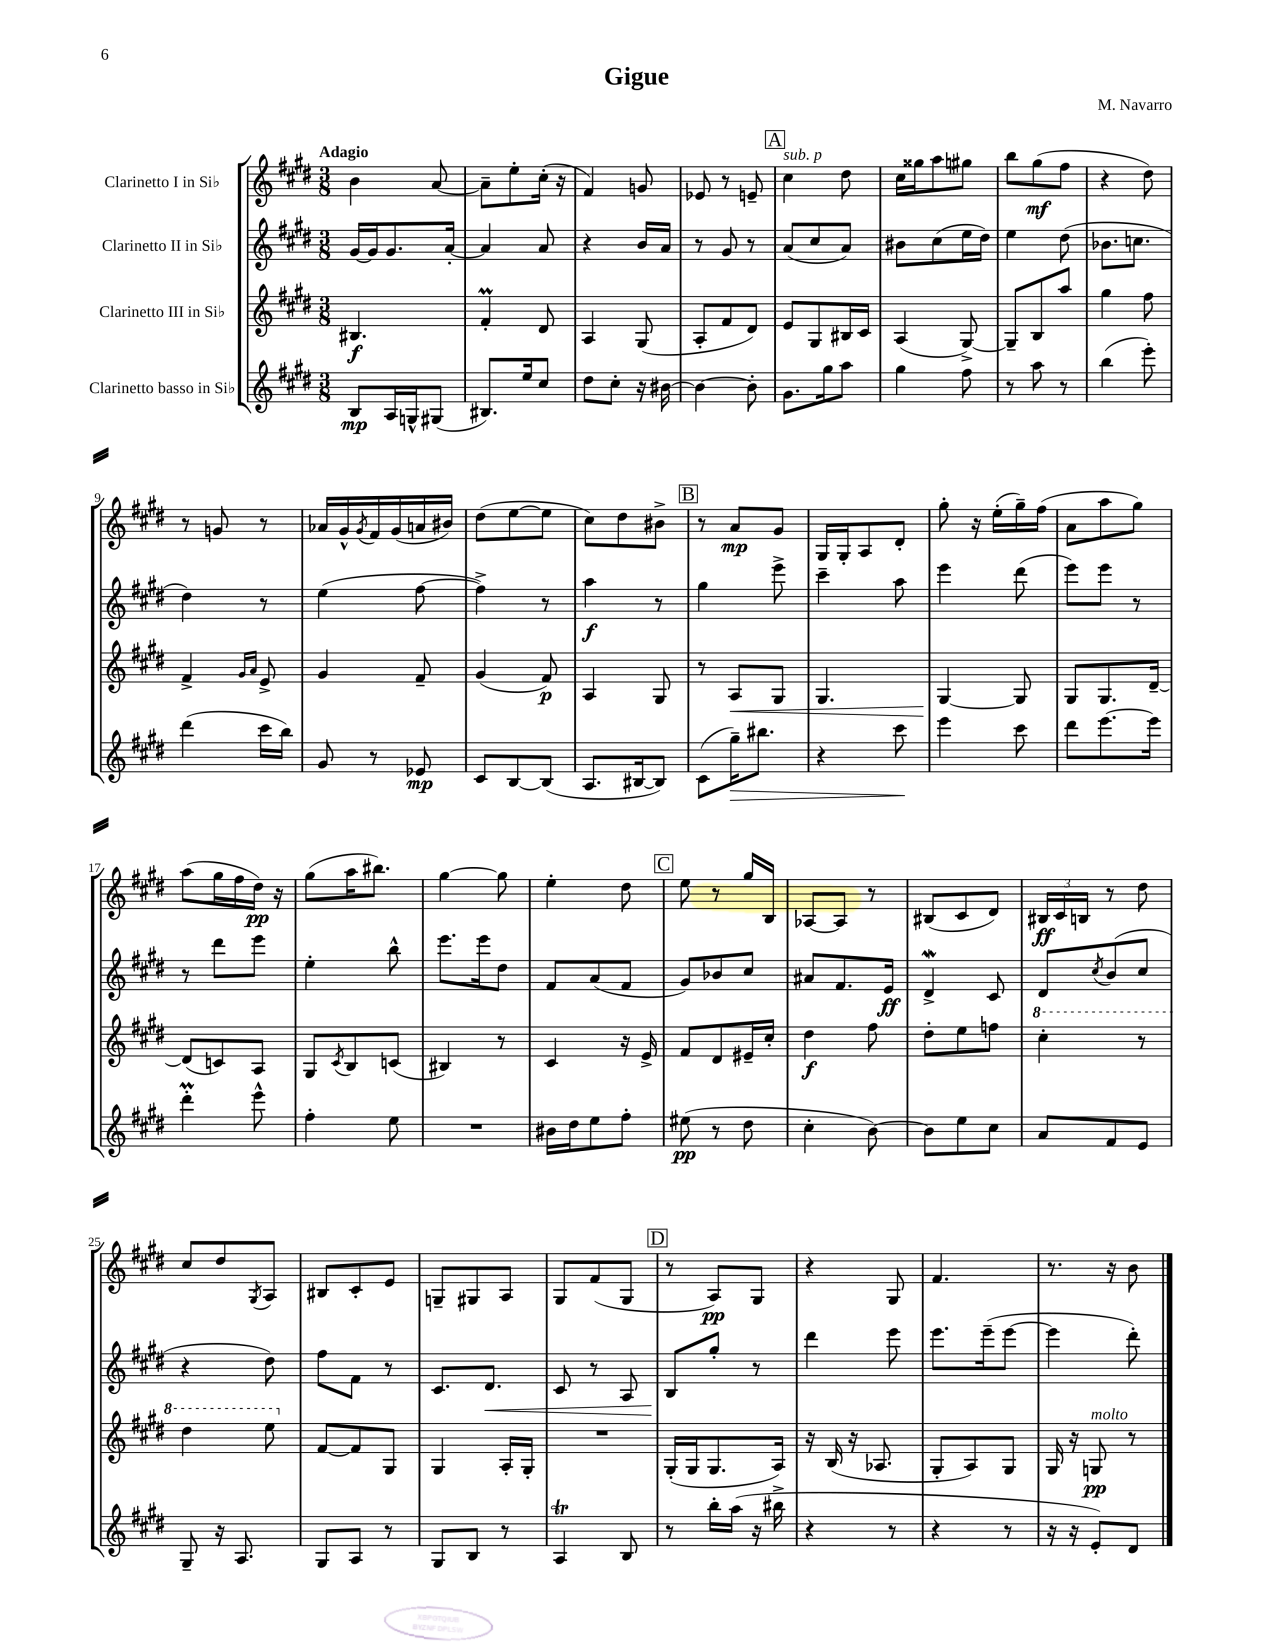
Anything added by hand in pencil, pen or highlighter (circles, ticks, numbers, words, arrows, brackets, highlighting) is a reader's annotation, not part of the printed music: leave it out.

**kern	**kern	**kern	**kern
*staff4	*staff3	*staff2	*staff1
*clefG2	*clefG2	*clefG2	*clefG2
*k[f#c#g#d#]	*k[f#c#g#d#]	*k[f#c#g#d#]	*k[f#c#g#d#]
*M3/8	*M3/8	*M3/8	*M3/8
8B	4.B#	[16g#	4b
.	.	16g#]	.
16A	.	8.g#	.
16G^^	.	.	.
(8G#	.	.	[8a
.	.	[16a'	.
=	=	=	=
8.B#)	4f#'	4a]	8a~]
.	.	.	8ee'
16ee	.	.	.
8cc#	8d#	8a	(16cc#'
.	.	.	16r
=	=	=	=
8dd#	4A	4r	4f#)
8cc#'	.	.	.
16r	(8G#	16b	8g
[16b#	.	16a	.
=	=	=	=
4b#_	8A'	8r	8e-
.	8f#	8g#	8r
8b#']	8d#)	8r	8e~
=	=	=	=
8.g#	8e	(8a	4cc#
.	8G#	8cc#	.
16gg#	.	.	.
8aa	16B#	8a)	8dd#
.	16c#	.	.
=	=	=	=
4gg#	(4A	8b#	16cc#
.	.	.	16gg##
.	.	(8cc#	8aa
8ff#	[8G#^)	16ee	8gg#
.	.	16dd#)	.
=	=	=	=
8r	8G#~]	4ee	8bb
8aa	8B	.	(8gg#
8r	8aa	(8dd#	8ff#
=	=	=	=
(4bb	4gg#	8.b-	4r
.	.	8.cc	.
8eee')	8ff#	.	8dd#)
=	=	=	=
(4ddd#	4f#^	4dd#)	8r
.	.	.	8g
.	16qqg#	.	.
.	16qqa	.	.
16ccc#	8e^	8r	8r
16bb)	.	.	.
=	=	=	=
8g#	4g#	(4ee	16a-
.	.	.	16g#^^
.	.	.	8qg#
8r	.	.	16f#
.	.	.	(16g#
8e-	8f#~	[8ff#	16a
.	.	.	16b#)
=	=	=	=
8c#	(4g#	4ff#^])	(8dd#
[8B	.	.	[8ee
(8B]	8f#)	8r	8ee]
=	=	=	=
8.A	4A	4aa	8cc#)
.	.	.	8dd#
[16B#	.	.	.
8B#])	8G#	8r	8b#^
=	=	=	=
(8c#	8r	4gg#	8r
16gg#~)	8A	.	8a
8.bb#	.	.	.
.	8G#	8eee^	8g#
=	=	=	=
4r	4.G#	4ccc#~	16G#
.	.	.	16G#'
.	.	.	8A
8ccc#	.	8aa	8d#'
=	=	=	=
4eee	[4G#	4eee	8gg#'
.	.	.	16r
.	.	.	(16ee'
8ccc#	8G#]	(8ddd#	16gg#~)
.	.	.	(16ff#
=	=	=	=
8ddd#	8G#	8eee)	8a
[8.eee	8.G#	8eee	8aa
.	.	8r	8gg#)
16eee]	[16d#~	.	.
=	=	=	=
4ddd#'	(8d#]	8r	(8aa
.	8c)	8ddd#	16gg#
.	.	.	16ff#
8eee^^	8A	8eee	16dd#)
.	.	.	16r
=	=	=	=
4ff#'	8G#	4ee'	(8gg#
.	8qc#	.	.
.	8B	.	16aa
.	.	.	8.bb#)
8ee	(8c	8bb^^	.
=	=	=	=
4.r	4B#)	8.eee	[4gg#
.	.	16eee	.
.	8r	8dd#	8gg#]
=	=	=	=
16b#	4c#	8f#	4ee'
16dd#	.	.	.
8ee	.	(8a	.
8ff#'	16r	8f#	8dd#
.	16e^	.	.
=	=	=	=
(8ee#	8f#	8g#)	8ee
8r	8d#	8b-	8r
8dd#	16e#~	8cc#	16gg#
.	16cc#'	.	16B
=	=	=	=
4cc#'	4dd#	8a#	[8A-
.	.	8.f#	8A-]
[8b)	8ff#	.	8r
.	.	16e	.
=	=	=	=
8b]	8dd#'	4d#^	(8B#
8ee	8ee	.	8c#
8cc#	8ff	8c#	8d#)
=	=	=	=
8a	4ccc#'	8d#	24B#
.	.	.	24c#
.	.	.	24B
.	.	8qcc#	.
8f#	.	(8b	8r
8e	8r	8cc#	8dd#
=	=	=	=
8G#~	4ddd#	4r	8cc#
16r	.	.	8dd#
8.A	.	.	.
.	.	.	8qG#
.	8eee	8dd#)	8A
=	=	=	=
8G#	[8f#	8ff#	8B#
8A	8f#]	8f#	8c#'
8r	8G#	8r	8e
=	=	=	=
8G#	4G#	8.c#	8G~
8B	.	.	8G#
.	.	8.d#	.
8r	16A'	.	8A
.	16G#'	.	.
=	=	=	=
4A	4.r	8c#	8G#
.	.	8r	(8f#
8B	.	8A	8G#
=	=	=	=
8r	(16G#'	8B	8r
.	16G#	.	.
16bb'	8.G#	8gg#'	8A)
(16aa	.	.	.
16r	.	8r	8G#
16bb#^	16A)	.	.
=	=	=	=
4r	16r	4ddd#	4r
.	(16B	.	.
.	16r	.	.
.	8.A-	.	.
8r	.	8eee	8G#
=	=	=	=
4r	8G#'	8.eee	4.f#
.	8A)	.	.
.	.	(16eee~	.
8r	8G#	[8eee	.
=	=	=	=
16r	16G#	4eee]	8.r
16r	16r	.	.
8e')	8G	.	.
.	.	.	16r
8d#	8r	8ddd#')	8b
==	==	==	==
*-	*-	*-	*-
